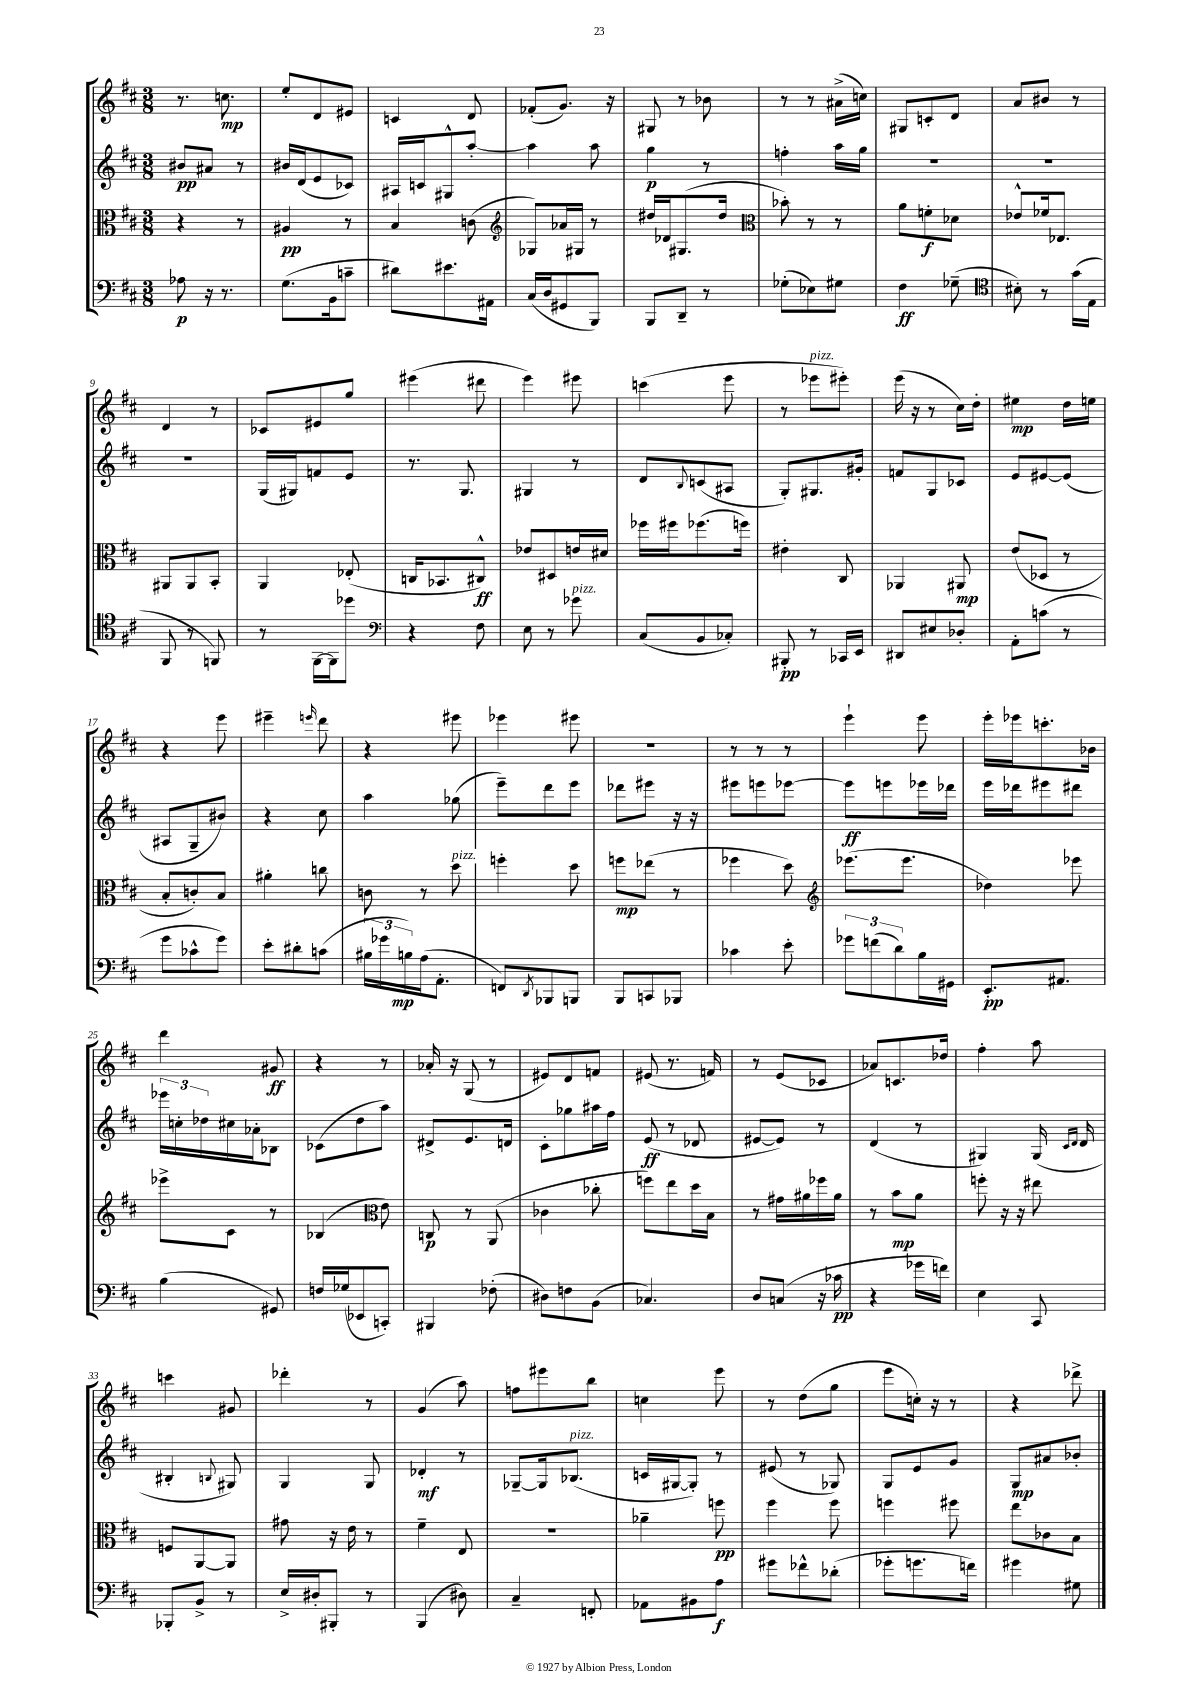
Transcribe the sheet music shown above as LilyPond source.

<<
\new StaffGroup <<
\new Staff = "s0" {
    \clef treble \key d \major \numericTimeSignature \time 3/8
    r8. c''8.\mp |
    e''8-. d'8 eis'8 |
    c'4 d'8 |
    fes'8-.( g'8.) r16 |
    gis8 r8 bes'8 |
    r8 r8 ais'16->( c''16) |
    gis8 c'8-. d'8 |
    a'8 bis'8 r8 |
    d'4 r8 |
    ces'8 eis'8 g''8 |
    eis'''4( dis'''8 |
    e'''4) eis'''8 |
    c'''4( e'''8 |
    r8 ees'''8^\markup { \italic "pizz." } eis'''8-.) |
    e'''16( r16 r8 cis''16) d''16-. |
    eis''4\mp d''16 e''16 |
    r4 e'''8 |
    eis'''4-- \grace { e'''16 } d'''8 |
    r4 eis'''8 |
    ees'''4 eis'''8 |
    R4. |
    r8 r8 r8 |
    e'''4-! e'''8 |
    e'''16-. ees'''16 c'''8.-. bes'16 |
    d'''4 gis'8\ff |
    r4 r8 |
    aes'16-. r16 g8( r8 |
    eis'8) d'8 f'8 |
    eis'8( r8. f'16) |
    r8 e'8( ces'8 |
    aes'8) c'8. des''16 |
    fis''4-. a''8 |
    c'''4 gis'8 |
    des'''4-. r8 |
    g'4( a''8) |
    f''8 eis'''8 b''8 |
    c''4 e'''8 |
    r8 d''8( g''8 |
    e'''8 c''16-.) r16 r8 |
    r4 des'''8-> \bar "|." |
}
\new Staff = "s1" {
    \clef treble \key d \major \numericTimeSignature \time 3/8
    bis'8\pp ais'8 r8 |
    bis'16 d'16( e'8 ces'8) |
    ais16 c'16 gis8-^ a''8~-. |
    a''4 a''8 |
    g''4\p r8 |
    f''4-. a''16 g''16 |
    R4. |
    R4. |
    R4. |
    g16( gis16) f'8 e'8 |
    r8. g8. |
    gis4 r8 |
    d'8 \appoggiatura { b8 } c'8( ais8 |
    g8-.) gis8. gis'16-. |
    f'8 g8 ces'8 |
    e'8 eis'8~ eis'8( |
    ais8 g8-- bis'8) |
    r4 cis''8 |
    a''4 ges''8( |
    e'''8--) d'''8 e'''8 |
    des'''8 eis'''8 r16 r16 |
    eis'''8 e'''8 ees'''8~ |
    ees'''8\ff e'''8 ees'''16 des'''16 |
    e'''16 des'''16 eis'''8 dis'''8 |
    \tuplet 3/2 { ees'''16 c''16-. des''16 } cis''16 aes'16-. bes8 |
    ces'8( d''8 a''8) |
    dis'8-> e'8. d'16 |
    cis'8-. ges''8 ais''16 fis''16 |
    e'8\ff( r8 des'8 |
    eis'8~ eis'8) r8 |
    d'4( r8 |
    gis4) gis16( \grace { cis'16 d'16 } d'16 |
    bis4-. \appoggiatura { b8 } gis8) |
    g4 g8 |
    des'4-.\mf r8 |
    ges8~-- ges16 bes8.^\markup { \italic "pizz." }( |
    c'16 gis16~ gis8-.) r8 |
    eis'8( r8 ges8) |
    g8 e'8 g'8 |
    g8\mp ais'8 bes'8-. \bar "|." |
}
\new Staff = "s2" {
    \clef alto \key d \major \numericTimeSignature \time 3/8
    r4 r8 |
    ais4\pp r8 |
    b4 c'8( |
    \clef treble ges8) aes'16 gis16 r8 |
    dis''16 des'16 gis8.( dis''16 |
    \clef alto bes'8-.) r8 r8 |
    a'8 f'8-.\f des'8 |
    ees'8-^ fes'16 ees8. |
    ais,8 ais,8 b,8-. |
    a,4 ees8-.( |
    c16 bes,8. cis8-^\ff) |
    ees'8 dis8 e'16 dis'16 |
    fes''16 fis''16 fes''8.( f''16) |
    eis'4-. cis8 |
    aes,4 ais,8\mp |
    e'8( des8 r8 |
    b8-. c'8-.) b8 |
    ais'4-. c''8 |
    c'8 r8 d''8^\markup { \italic "pizz." } |
    f''4-. d''8 |
    f''8\mp ees''8( r8 |
    fes''4 d''8) |
    \clef treble ees'''8.( ees'''8. |
    des''4) ees'''8 |
    ees'''8-> cis'8 r8 |
    bes4( \clef alto e'8) |
    c8\p r8 a,8( |
    ces'4 ces''8-. |
    f''8) e''8 d''16 b16 |
    r8 gis'16 ais'16 fes''16 ais'16 |
    r8 b'8\mp a'8 |
    f''8-. r16 r16 eis''8 |
    f8 a,8~ a,8 |
    gis'8 r16 e'16 r8 |
    fis'4-- e8 |
    R4. |
    aes'4-- f''8\pp |
    fis''4 fis''8 |
    f''4 fis''8 |
    e''8 ces'8 b8 \bar "|." |
}
\new Staff = "s3" {
    \clef bass \key d \major \numericTimeSignature \time 3/8
    aes8\p r16 r8. |
    g8.( b,16 c'8-- |
    dis'8) eis'8. ais,16 |
    cis16( d16 gis,8 b,,8) |
    b,,8 d,8-- r8 |
    ges8-.( ees8) gis8 |
    fis4\ff ges8--( |
    \clef tenor bis8-.) r8 g'16( e16 |
    fis,8 r8 f,8) |
    r8 fis,16~ fis,16 des''8 |
    \clef bass r4 fis8 |
    e8 r8 ges'8^\markup { \italic "pizz." } |
    cis8( b,8 ces8-.) |
    bis,,8-.\pp r8 ces,16 e,16 |
    dis,8 eis8 des8-. |
    a,8-. c'8( r8 |
    g'8 ces'8-^ g'8) |
    e'8-. dis'8-. c'8( |
    \tuplet 3/2 { bis16 ges'16 b16\mp) } a16( a,8.-. |
    f,8) \acciaccatura { d,8 } bes,,8 b,,8 |
    b,,8 c,8 bes,,8 |
    ces'4 e'8-. |
    \tuplet 3/2 { ges'8 f'8( d'8) } b16 gis,16 |
    e,8.-.\pp ais,8. |
    b4( gis,8) |
    f16 ges16( ees,8 c,8-.) |
    bis,,4 fes8-.( |
    dis8) f8 b,8( |
    ces4.) |
    d8 c8( r16 ces'16\pp |
    r4 ges'16 f'16) |
    e4 cis,8 |
    bes,,8-. b,8-> r8 |
    e16-> dis16-. bis,,8-. r8 |
    b,,4( dis8) |
    cis4-- f,8-. |
    aes,8 bis,8 a8\f |
    gis'8 fes'8-^ des'8-.( |
    ges'8-. g'8. f'16) |
    gis'4 gis8 \bar "|." |
}
>>
>>
